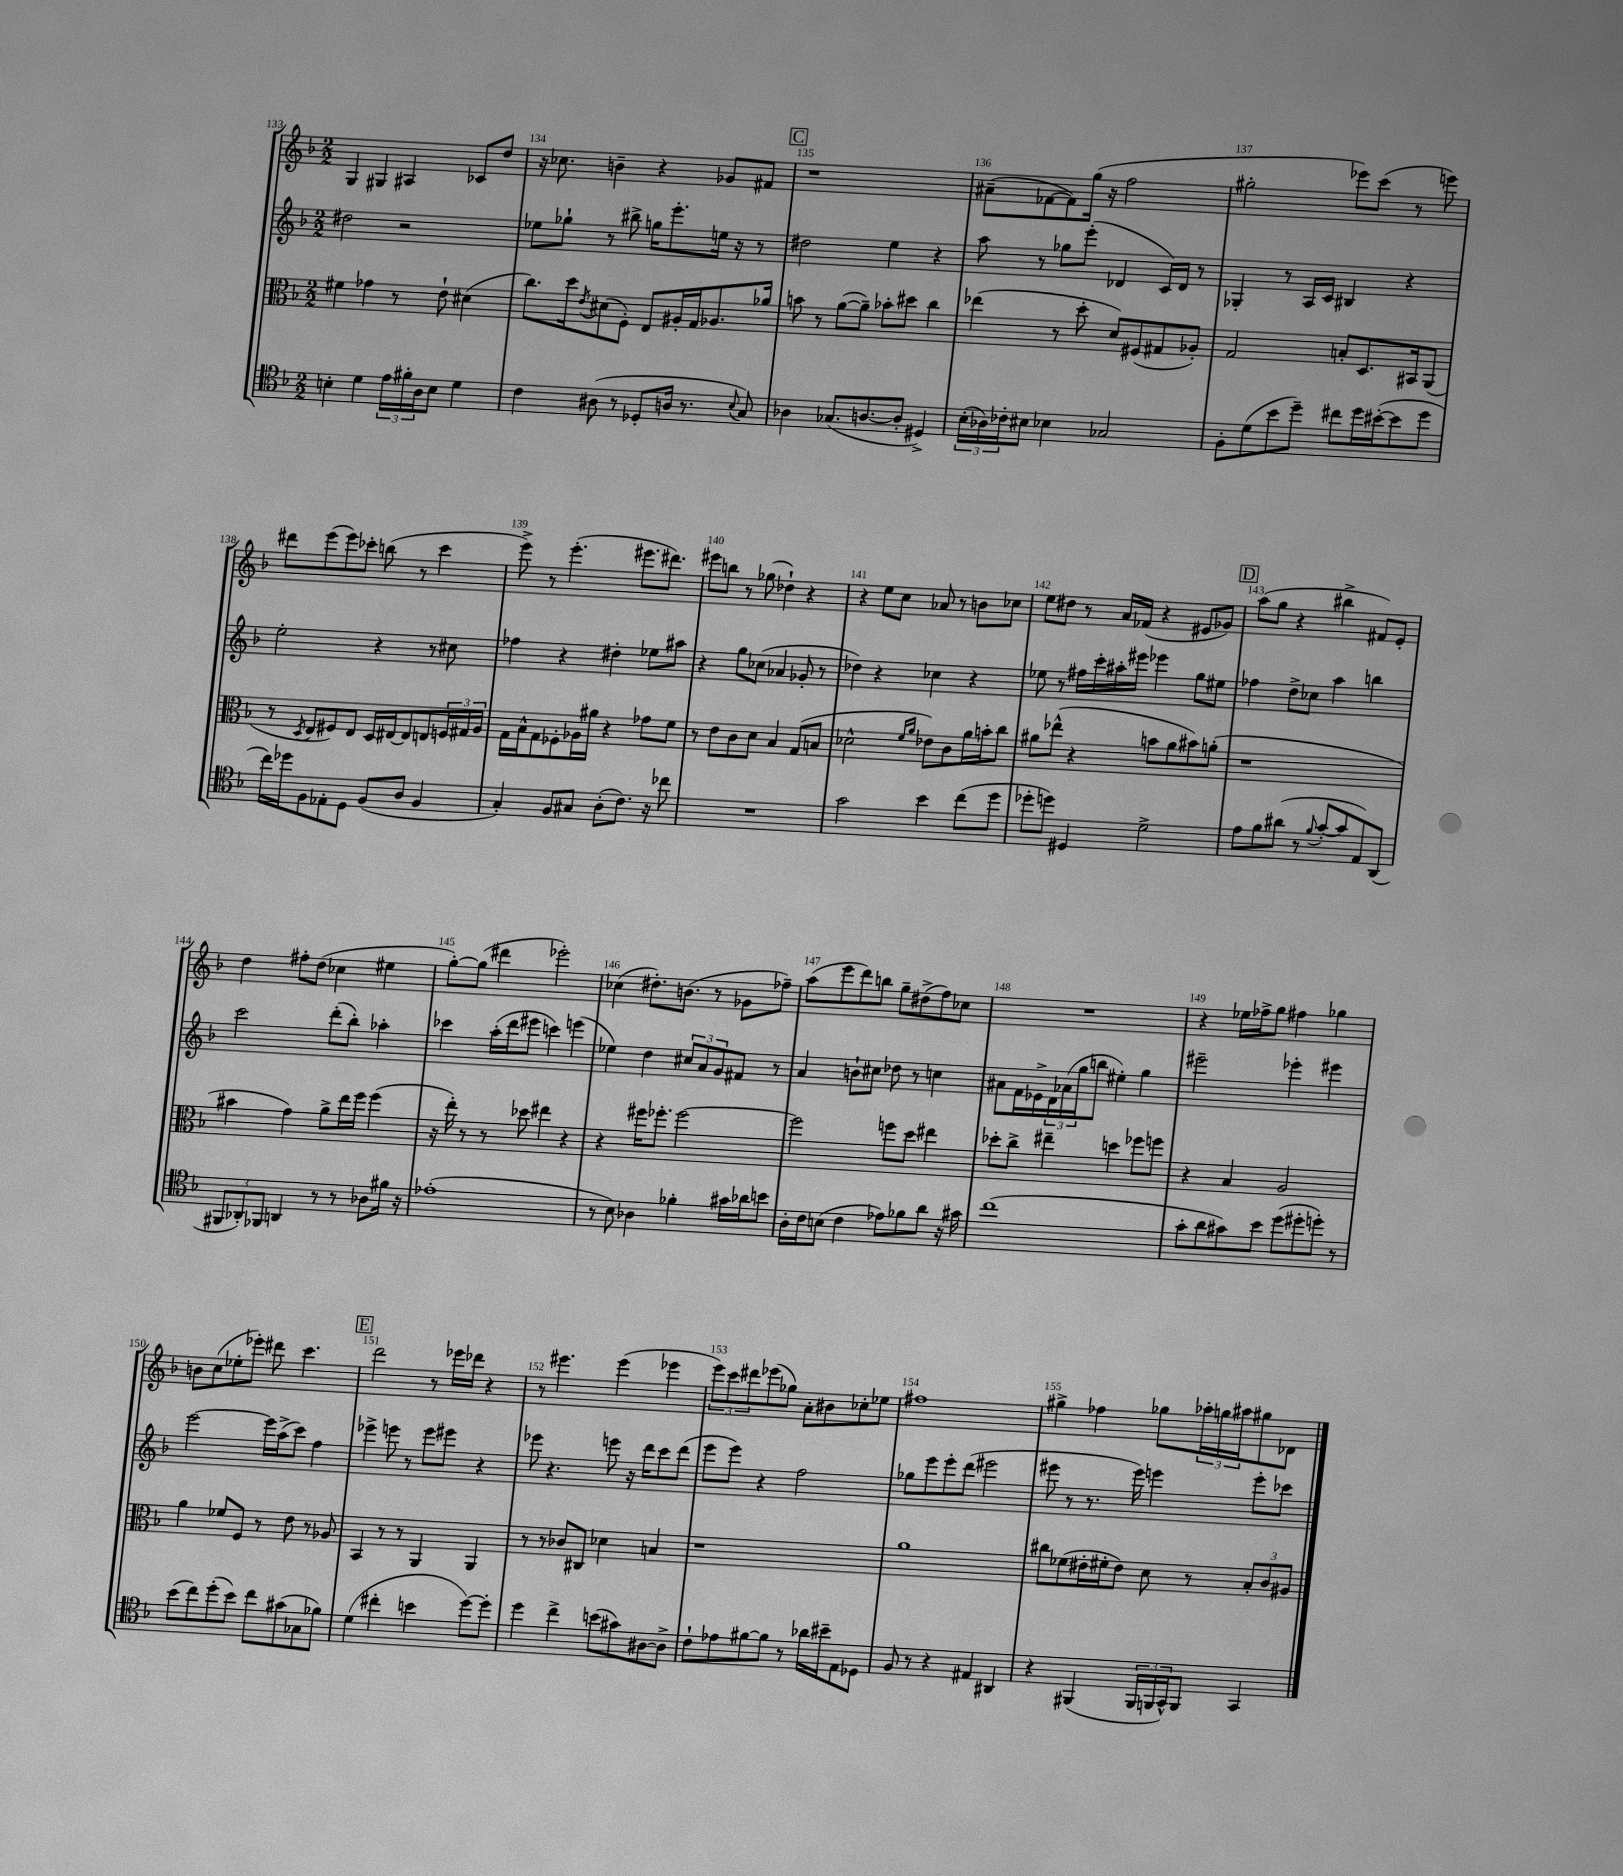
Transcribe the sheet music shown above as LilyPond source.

<<
\new StaffGroup <<
\new Staff = "s0" {
    \clef treble \key f \major \numericTimeSignature \time 2/2
    g4 gis4 ais4 ces'8 d''8 |
    r16 ces''8. b'4-- r4 ges'8 fis'8 |
    \mark \markup { \box "C" } r1 |
    ais'8--( fes'8~ fes'8) g''16( r16 f''2 |
    gis''2-. ees'''8) c'''8( r8 e'''8) |
    dis'''8 e'''8( e'''8) ces'''8-. b''8( r8 ces'''4 |
    e'''8->) r8 e'''4.-.( eis'''8. dis'''8.) |
    eis'''8 b''8 r8 ges''8( des''4-!) r4 |
    r4 e''8 c''8 aes'8 r8 b'8 ces''8 |
    e''8 dis''8 r8 a'16 fes'16( r4 eis'8 ges'8) |
    \mark \markup { \box "D" } a''8( g''8 r4 bis''4-> fis'8) e'8-. |
    d''4 fis''8-. d''8( ces''4 eis''4 |
    g''8~-.) g''8( dis'''4 ees'''2-.) |
    ces''4( dis''8.-.) b'8.( r8 ges'8 fes''8--) |
    a''8( e'''8 d'''8) b''8 g''8-- dis''8->( f''8) ces''8 |
    R1 |
    r4 ees''16 fes''16-> g''8 fis''4 ges''4 |
    b'8 c''8( ees''8-. ees'''8-.) dis'''8 c'''4. |
    \mark \markup { \box "E" } d'''2 r8 ees'''16 des'''16 r4 |
    r8 eis'''4. eis'''4( ees'''4 |
    \tuplet 3/2 { e'''8) c'''8 dis'''8 } ees'''8( ges''8) a'8-. bis'8 ces''8-. ees''8 |
    fis''1 |
    gis''4-> fes''4 ges''8 \tuplet 3/2 { aes''16-. g''16 ais''16 } gis''8 des'8 \bar "|." |
}
\new Staff = "s1" {
    \clef treble \key f \major \numericTimeSignature \time 2/2
    dis''2 r2 |
    ees''8 ges''8-! r8 bis''8-> g''16 e'''8.-. e''16 r16 r8 |
    \mark \markup { \box "C" } dis''2 e''4 r4 |
    a''8 r8 ges''8 e'''8-.( des'4 c'16) des'16 r8 |
    ges4-. r8 a16 c'16 bis4 r4 |
    e''2-. r4 r8 cis''8 |
    fes''4 r4 dis''4-. ees''8 ais''8 |
    r4 g''8 ces''8( aes'4 ges'8-. r8 |
    des''4) r4 ces''4 r4 |
    ees''8 r8 fis''16 c'''16-. ais''16-. eis'''16 ees'''4 g''8 eis''8 |
    \mark \markup { \box "D" } fes''4 d''8-> ces''8 a''4 b''4 |
    c'''2 d'''8-.( bes''8-.) aes''4-. |
    ces'''4 a''16-.( d'''16 eis'''8 c'''4) e'''4( |
    ees''4) d''4 \tuplet 3/2 { cis''8 a'8 g'8 } fis'8 r8 |
    a'4 b'8-! cis''8 des''8 r8 c''4 |
    ais'8 f'16 ees'16-> \tuplet 3/2 { d'16 aes'16( g''16 } b''8 eis''4-.) g''4 |
    eis'''2-- ees'''4-. eis'''4 |
    e'''2~ e'''16 a''16->( c'''8) f''4 |
    \mark \markup { \box "E" } ees'''4-> e'''8 r8 e'''8 eis'''8 r4 |
    ees'''8 r4. e'''8 r16 d'''16 c'''8 d'''8( |
    e'''8 e'''8) r4 f''2 |
    ges''8 e'''8 e'''8-. d'''8( eis'''2 |
    eis'''8 r8 r8. eis'''16) e'''4 e'''8-. ces'''8 \bar "|." |
}
\new Staff = "s2" {
    \clef alto \key f \major \numericTimeSignature \time 2/2
    fis'4 ges'4 r8 e'8-! dis'4( |
    c''8.) d''16 \acciaccatura { e'8 } dis'8( f8-.) e8 ais16-. g16 aes8. aes'16 |
    \mark \markup { \box "C" } b'8 r8 a'8~( a'8--) bes'8-. dis''8 c''4 |
    ees''4( r8 d''8-. d'8) fis8( gis8 aes8-.) |
    g2 b8-. d8. bis,16 a,8( |
    r8 \acciaccatura { d8 } e8 fis8) e8 d16 eis16~ eis8 e8 \tuplet 3/2 { f16 gis16 a16 } |
    g16 bes16-^ g8 fes8-. aes16 ais'16 r4 ges'8 f'8 |
    r8 e'8 c'8 d'8 bes4 g8( b8 |
    des'2-^ \grace { f'16 a'16 } ees'8) c'8 a'16 b'16-. c''8 |
    ais'8 ees''8-^( r4 b'8 ais'8 bis'8) a'8-.( |
    \mark \markup { \box "D" } r1 |
    bis'4 g'4) a'8-> e''16 f''16 f''4( |
    r16 e''16-.) r8 r8 des''8 eis''4 r4 |
    r4 fis''16 fes''8.-. fes''2~ |
    fes''2 f''8 d''8 eis''4 |
    des''8-. c''8-> eis''4-- d''4 fes''8 f''8 |
    r4 bes4 a2 |
    a'4 fes'8 f8 r8 e'8 r8 aes8 |
    \mark \markup { \box "E" } bes,4 r8 r8 a,4 a,4 |
    r8 r8 ces'8 cis8 des'4 b4 |
    r1 |
    a'1 |
    cis''8 fes'8( eis'16-. fis'16-. eis'8) d'8 r8 \tuplet 3/2 { bes8-. c'8 ais8 } \bar "|." |
}
\new Staff = "s3" {
    \clef tenor \key f \major \numericTimeSignature \time 2/2
    b4-. d'4 \tuplet 3/2 { e'16 fis'16-. a16 } b8 d'4 |
    c'4 ais8( r8 des8-. a16 r8. \appoggiatura { bes8 } g8) |
    \mark \markup { \box "C" } aes4 ges8.( a8.~ a8-. dis4->) |
    \tuplet 3/2 { bes16-.( aes16) ces'16-. } bis8 bes4 ges2 |
    f8-. d'8( bes'8 d''8--) cis''8 d''16 bis'16~-.( bis'8 d''8 |
    c''16) des''16 f8 ees8-. d8 f8( a8 f4 |
    g4-.) f8 gis8 a8-.( c'8.) r16 ces''8 |
    R1 |
    g'2 bes'4 c''8( d''8 |
    des''8-. d''8) dis4 d'2-> |
    \mark \markup { \box "D" } e'8 f'8 ais'8( r8 \appoggiatura { f'8 } g'8~-. g'8 e8) a,8( |
    \tuplet 3/2 { fis,8 aes,8-.) fes,8 } a,4 r8 r8 aes8 fis'16 r16 |
    ees'1-.( |
    r8 bes8) aes4 fes'4-. gis'16 aes'16 b'8 |
    a16-. c'16 b8( c'4 ees'8) fes'8 a'8 r16 gis'16 |
    c''1( |
    g'8-. a'8 gis'8) bes'8 d''8( dis''8-. d''8-.) r8 |
    bes'8( c''8) d''8-.( bes'8) c''8 gis'8( ges8 fes'8) |
    \mark \markup { \box "E" } d'4( cis''4-. b'4 d''8~) d''8-. |
    d''4 c''4-> b'8( gis'8) ais8~ ais8-> |
    c'8-! ees'8 fis'8~ fis'8 r8 aes'16 bis'16-- e8 des8 |
    f8 r8 r4 eis4 ais,4 |
    r4 fis,4( \tuplet 3/2 { fis,16 f,16 g,16-^) } f,8 g,4 \bar "|." |
}
>>
>>
\layout { \context { \Score currentBarNumber = #133 \override BarNumber.break-visibility = ##(#f #t #t) barNumberVisibility = #all-bar-numbers-visible } }
